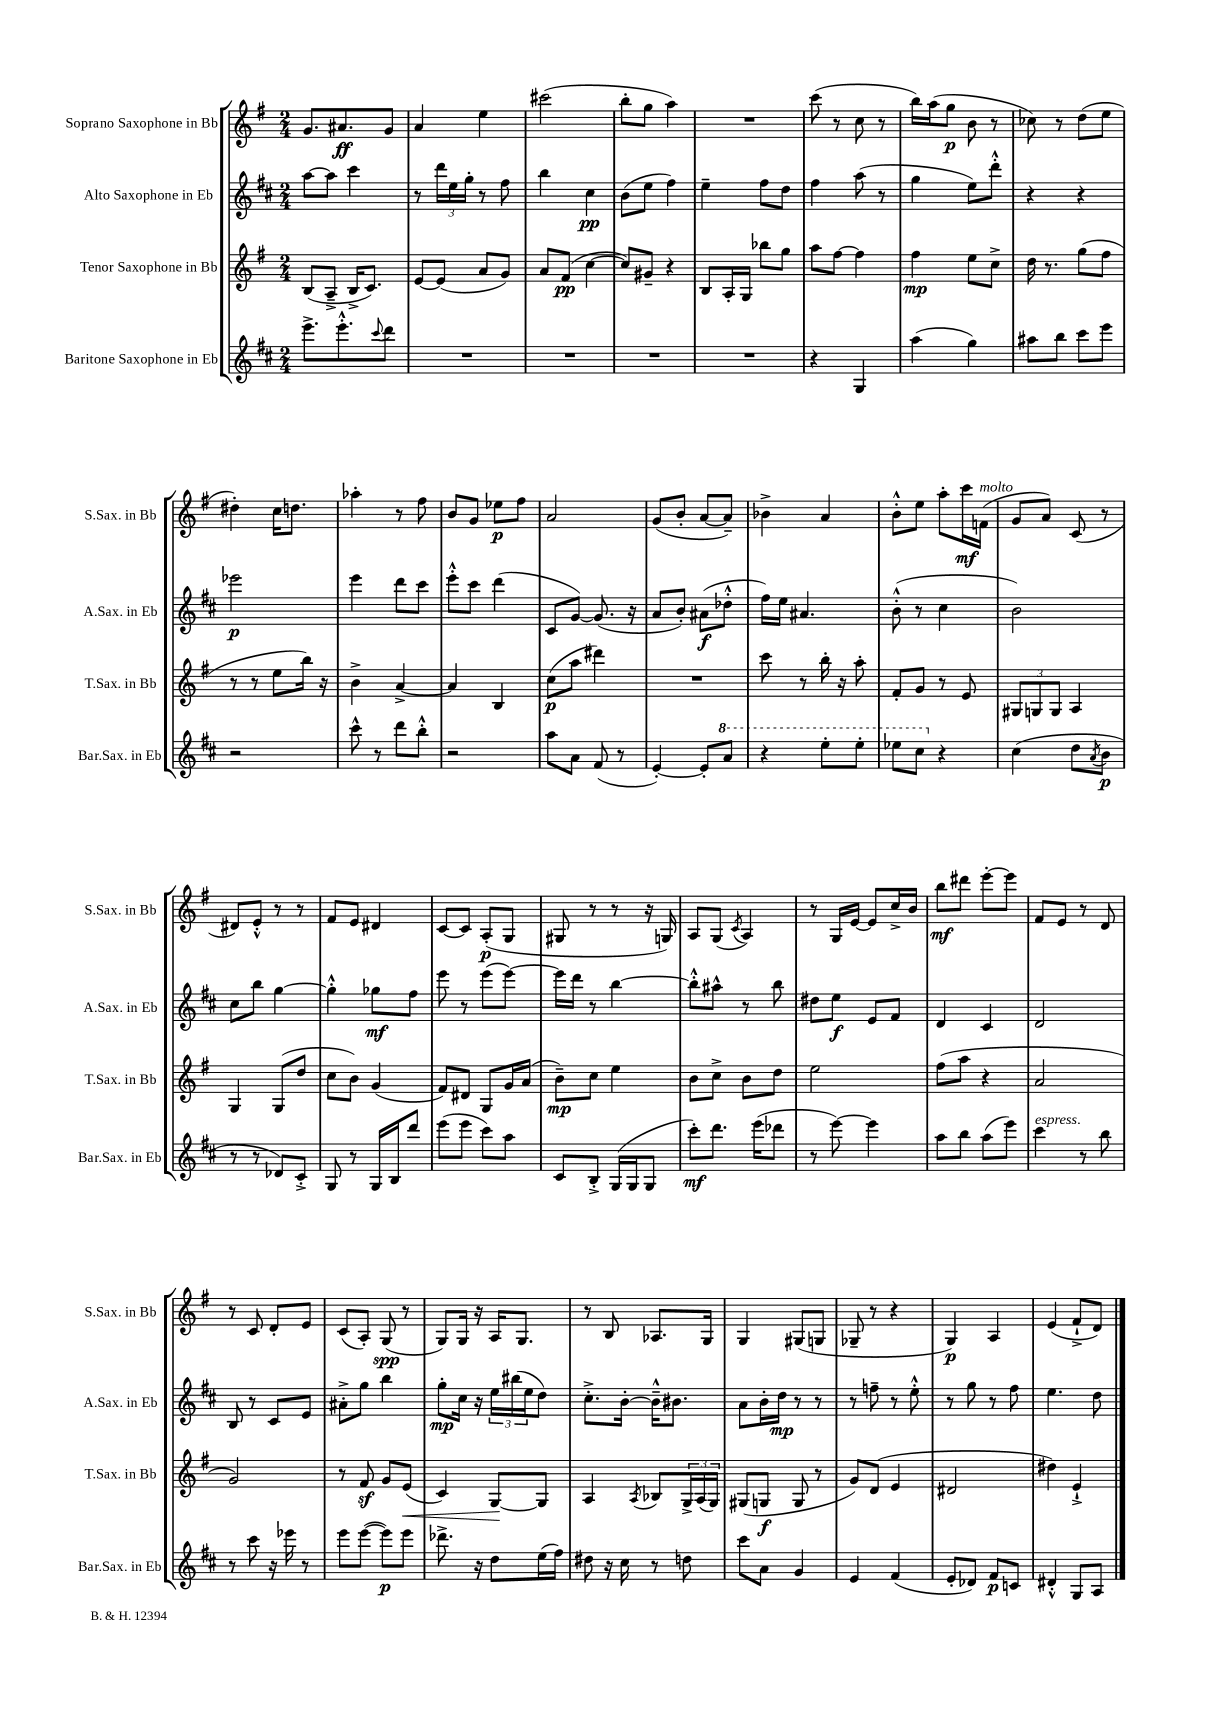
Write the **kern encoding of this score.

**kern	**kern	**kern	**kern
*staff4	*staff3	*staff2	*staff1
*clefG2	*clefG2	*clefG2	*clefG2
*k[f#c#]	*k[f#]	*k[f#c#]	*k[f#]
*M2/4	*M2/4	*M2/4	*M2/4
8.eee^\L	(8B/L	[8aa\L	8.g/L
.	8A~^/J	8aa\]J	.
8.eee'^^\	.	.	8.a#/
.	16B^/LK	4ccc#\	.
.	8.c/J)	.	.
8qqccc#/	.	.	.
8ddd\J	.	.	8g/J
=	=	=	=
2r	[8e/L	8r	4a/
.	(8e/]J	24ddd\LL	.
.	.	24ee\	.
.	.	24gg'\JJ	.
.	8a/L	8r	4ee\
.	8g/J)	8ff#\	.
=	=	=	=
2r	8a/L	4bb\	(2ccc#\
.	(8f#/J	.	.
.	[4cc\	4cc#\	.
=	=	=	=
2r	8cc/]L)	(8b\L	8bb'\L
.	8g#~/J	8ee\J	8gg\J
.	4r	4ff#\)	4aa\)
=	=	=	=
2r	8B/L	4ee~\	2r
.	16A'/L	.	.
.	16G/JJ	.	.
.	8bb-\L	8ff#\L	.
.	8gg\J	8dd\J	.
=	=	=	=
4r	8aa\L	4ff#\	(8ccc\
.	[8ff#\J	.	8r
4G/	4ff#\]	(8aa\	8cc\
.	.	8r	8r
=	=	=	=
(4aa\	4ff#\	4gg\	16bb\LL)
.	.	.	(16aa\J
.	.	.	8gg\J
4gg\)	8ee\L	8ee\L)	8b\
.	8cc^\J	8ddd'^^\J	8r
=	=	=	=
8aa#\L	16dd\	4r	8cc-\)
.	8.r	.	.
8bb\J	.	.	8r
8ccc#\L	(8gg\L	4r	(8dd\L
8eee\J	8ff#\J	.	8ee\J
=	=	=	=
2r	8r	2eee-\	4dd#'\)
.	8r	.	.
.	8ee\L	.	16cc\LK
.	.	.	8.dd\J
.	16bb\Jk)	.	.
.	16r	.	.
=	=	=	=
8ccc#^^\	4b^\	4eee\	4aa-'\
8r	.	.	.
8ddd\L	[4a^/	8ddd\L	8r
8bb'^^\J	.	8ccc#\J	8ff#\
=	=	=	=
2r	4a/]	8eee'^^\L	8b/L
.	.	8ccc#\J	8g/J
.	4B/	(4ddd\	8ee-\L
.	.	.	8ff#\J
=	=	=	=
8aa\L	(8cc\L	8c#/L	2a/
8a\J	8aa\J	[8g/J)	.
(8f#/	4ddd#\)	(8.g/]	.
8r	.	.	.
.	.	16r	.
=	=	=	=
[4e'/)	2r	8a/L	(8g/L
.	.	8b'/J)	8b'/J
8e'/]L	.	(8a#\L	[8a/L
8aa/J	.	8dd-'^^\J	8a~/]J)
=	=	=	=
4r	8ccc\	16ff#\LL)	4b-^\
.	.	16ee\JJ	.
.	8r	4.a#/	.
8eee'\L	16bb'\	.	4a/
.	16r	.	.
8eee'\J	8aa'\	.	.
=	=	=	=
8eee-\L	8f#'/L	(8b'^^\	8b'^^\L
8ccc#\J	8g/J	8r	8ee\J
4r	8r	4cc#\	8aa'\L
.	8e/	.	16ccc\L
.	.	.	(16f\JJ
=	=	=	=
(4cc#\	12G#/L	2b\)	8g/L
.	12G/	.	.
.	.	.	8a/J)
.	12G/J	.	.
8dd\L	4A/	.	(8c/
8qa/	.	.	.
8b\J	.	.	8r
=	=	=	=
8r	4G/	8cc#\L	8d#/L)
8r	.	8bb\J	8e'^^/J
8d-/L)	(8G/L	[4gg\	8r
8c#'^/J	8dd/J	.	8r
=	=	=	=
8G/	8cc\L	4gg'^^\]	8f#/L
8r	8b\J)	.	8e/J
16G/LL	(4g/	8gg-\L	4d#/
16B/J	.	.	.
8ddd/J	.	8ff#\J	.
=	=	=	=
(8eee\L	8f#/L)	8eee\	[8c/L
8eee\J	8d#/J	8r	8c/]J
8ccc#\L)	8G/L	(8eee\L	(8A'/L
8aa\J	16g/L	[8eee\J)	8G/J
.	(16a/JJ	.	.
=	=	=	=
8c#/L	8b~\L)	16eee\]LL	8G#/
.	.	16ddd\JJ	.
8B'^/J	8cc\J	8r	8r
(16G/LL	4ee\	[4bb\	8r
16G/J	.	.	.
8G/J	.	.	16r
.	.	.	16G/)
=	=	=	=
8ccc#'\L)	8b\L	8bb'^^\]L	8A/L
8.ddd\J	8cc^\J	8aa#^^\J	(8G/J
.	.	.	8qc/
.	8b\L	8r	4A/)
(16eee\LK	.	.	.
8ddd-\J	8dd\J	8bb\	.
=	=	=	=
8r	2ee\	8dd#\L	8r
[8eee\)	.	8ee\J	16G/LL
.	.	.	[16e/JJ
4eee\]	.	8e/L	8e/]L
.	.	8f#/J	16cc^/L
.	.	.	16b/JJ
=	=	=	=
8aa\L	(8ff#\L	4d/	8bb\L
8bb\J	8aa\J	.	8ddd#\J
(8aa\L	4r	4c#/	[8eee'\L
8eee\J)	.	.	8eee\]J
=	=	=	=
4ccc#\	2a/	2d/	8f#/L
.	.	.	8e/J
8r	.	.	8r
8bb\	.	.	8d/
=	=	=	=
8r	2g/)	8B/	8r
8ccc#\	.	8r	8c/
16r	.	8c#/L	8d'/L
16eee-\	.	.	.
8r	.	8e/J	8e/J
=	=	=	=
8eee\L	8r	8a#'^\L	(8c/L
([8eee\J	8f#/	8gg\J	8A'/J)
8eee\]L)	8g/L	4bb\	(8G/
8eee\J	(8e/J	.	8r
=	=	=	=
8.ddd-^\	4c/)	8gg'\L	8G/L)
.	.	16cc#\Jk	16G/Jk
16r	.	16r	16r
8dd\L	[8G/L	24ee\LL	16A/LK
.	.	(24bb#\	.
.	.	.	8.G/J
.	.	24ee\J	.
(16ee\L	8G/]J	8dd\J)	.
16ff#\JJ)	.	.	.
=	=	=	=
8dd#\	4A/	8.cc#'^\L	8r
16r	.	.	8B/
16cc#\	.	[16b'\Jk	.
.	8qA/	.	.
8r	8B-/L	16b~^^\]LK	8.A-/L
.	.	8.b#\J	.
8dd\	24G^/L	.	.
.	(24A/	.	.
.	.	.	16G/Jk
.	24G/JJ)	.	.
=	=	=	=
8ccc#\L	(8G#/L	8a\L	4G/
8a\J	8G/J	16b'\L	.
.	.	16dd\JJ	.
4g/	8G/	8r	(8G#/L
.	8r	8r	8G/J
=	=	=	=
4e/	8g/L)	8r	8G-~/
.	(8d/J	8ff~\	8r
(4f#/	4e/	8r	4r
.	.	8ee'^^\	.
=	=	=	=
8e'/L	2d#/	8r	4G/)
8d-/J)	.	8gg\	.
8f#/L	.	8r	4A/
8c/J	.	8ff#\	.
=	=	=	=
4d#'^^/	4dd#\)	4.ee\	(4e/
8G/L	4e`^/	.	8f#`^/L
8A/J	.	8dd\	8d/J)
==	==	==	==
*-	*-	*-	*-
